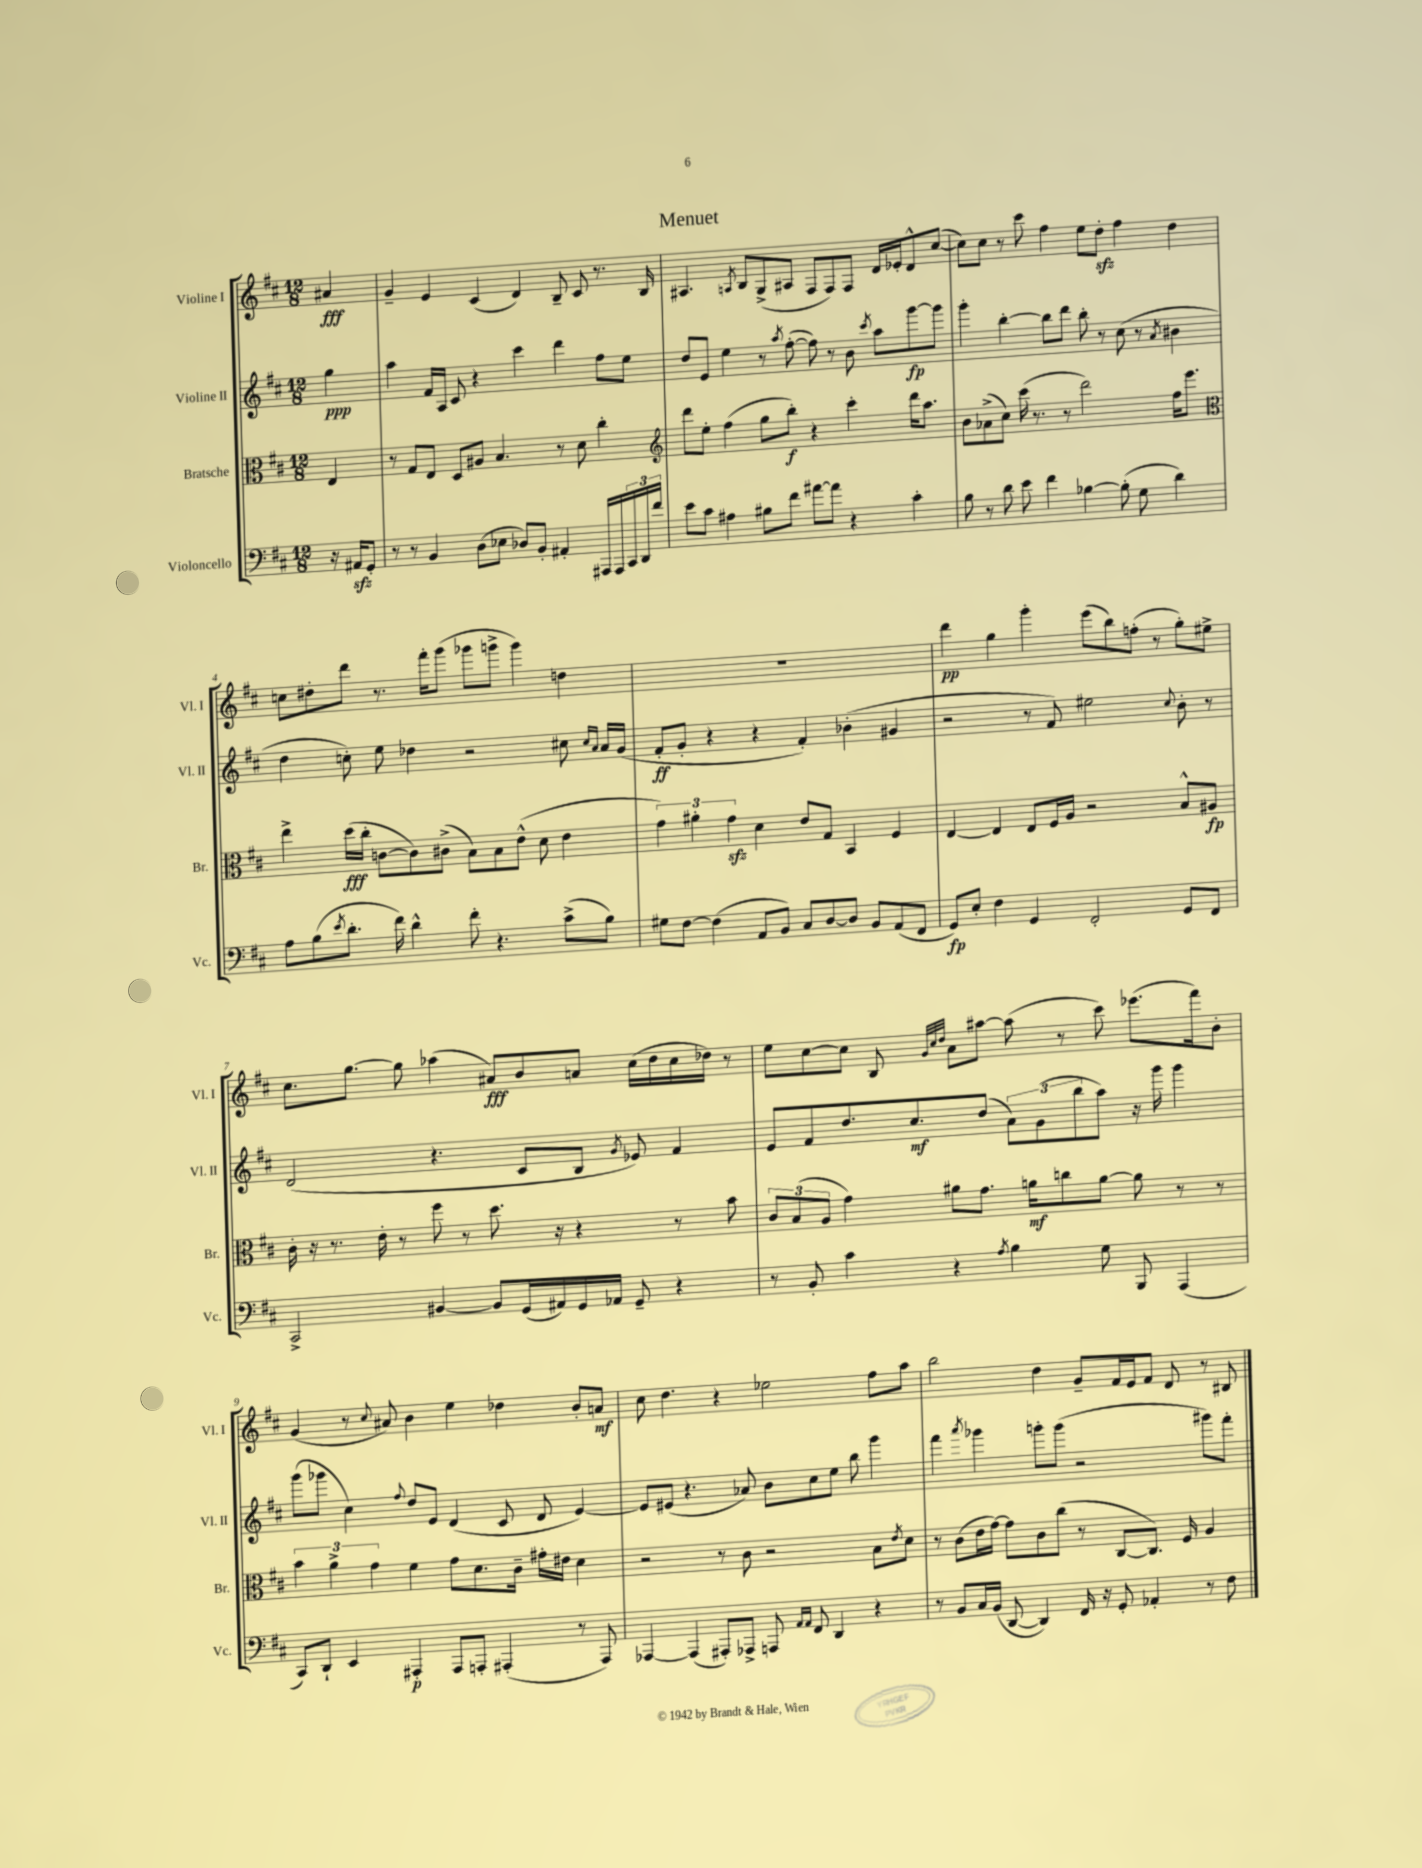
\header { title = "Menuet" }
<<
\new StaffGroup <<
\new Staff = "s0" \with { instrumentName = "Violine I" shortInstrumentName = "Vl. I" } {
    \clef treble \key d \major \numericTimeSignature \time 12/8 \partial 4
    ais'4\fff |
    g'4-- e'4 cis'4( d'4) b8-- cis'8 r8. b16 |
    ais4. \acciaccatura { a8 } b8 g8->( ais8 fis8 fis8) fis8 d'16 ees'16-. d'8-^ cis''8~( |
    cis''8) cis''8 r8 cis'''8 fis''4 e''8 d''8-.\sfz fis''4 d''4 |
    c''8 dis''8-. d'''8 r8. fis'''16-. g'''8( ges'''8 g'''8-> g'''4) d''4 |
    R1. |
    d'''4\pp g''4 g'''4-. e'''8( b''8) f''8-.( r8 g''8-.) eis''8-> |
    cis''8. g''8.~ g''8 aes''4( ais'8\fff) b'8 a'8 cis''16( d''16 cis''16 des''16) r8 |
    e''8 cis''8~ cis''8 b8 \grace { g'32 cis''32 d''32 } a'8 ais''8~ ais''8( r8 cis'''8) ees'''8.( fis'''16) b'8-. |
    g'4( r8 \appoggiatura { cis''8 } ais'8) b'4 e''4 des''4 b'8-. a'8\mf |
    cis''8 d''4. r4 ees''2 fis''8 a''8 |
    b''2 d''4 g'8-- fis'16 e'16 fis'8 d'8 r8 bis8 \bar "|." |
}
\new Staff = "s1" \with { instrumentName = "Violine II" shortInstrumentName = "Vl. II" } {
    \clef treble \key d \major \numericTimeSignature \time 12/8 \partial 4
    g''4\ppp |
    a''4 fis'16 a16 cis'8 r4 cis'''4 d'''4 fis''8 e''8 |
    d''8 e'8 e''4 r8 \acciaccatura { a''8 } fis''8~-.( fis''8) r8 b'8 \acciaccatura { cis'''8 } a''8 g'''8~\fp g'''8 |
    g'''4-. b''4~-. b''8 d'''8 b''8-. r8 cis''8( r8 \acciaccatura { a'8 } bis'4 |
    d''4 c''8-.) e''8 des''4 r2 cis''8 \grace { cis''16 a'16 } a'16 g'16( |
    fis'8-.\ff g'8-. r4 r4 fis'4-.) bes'4-.( gis'4 |
    r2 r8 fis'8) eis''2 \appoggiatura { cis''8 } b'8-. r8 |
    d'2( r4. cis'8 b8 \acciaccatura { g'8 } ees'8) fis'4 |
    e'8 fis'8 d''8. cis''8.\mf d''8( \tuplet 3/2 { a'8) g'8( b''8 } a''8) r16 g'''16 g'''4 |
    g'''8( ges'''8 cis''4) \appoggiatura { fis''8 } d''8 e'8 d'4( cis'8 d'8 e'4~) |
    e'8 eis'8( r4. aes'8) b'8 cis''8 e''8 b''8 g'''4 |
    fis'''4 \acciaccatura { a'''8 } ges'''4 g'''8-. g'''8( r2 gis'''8) fis'''8-. \bar "|." |
}
\new Staff = "s2" \with { instrumentName = "Bratsche" shortInstrumentName = "Br." } {
    \clef alto \key d \major \numericTimeSignature \time 12/8 \partial 4
    e4 |
    r8 g8 e8 d8 ais8 b4. r8 d'8 cis''4-. |
    \clef treble d'''8 e''8-. fis''4( g''8 b''8-.\f) r4 cis'''4-. d'''16 a''8. |
    b'8 aes'8->( cis''8) cis'''16( r8. r8 d'''2) fis''16 e'''8. |
    \clef alto e''4-> d''16\fff( cis''16-. c'8~ c'8) cis'8->( b8) b8 e'8-^( d'8 e'4 |
    \tuplet 3/2 { g'4) ais'4-. g'4\sfz } d'4 e'8 g8 b,4 fis4 |
    e4~ e4 e8 fis16 a16 r2 b8-^ ais8\fp |
    cis'16-. r16 r8. e'16-. r8 fis''8 r8 d''8. r16 r4 r8 b'8 |
    \tuplet 3/2 { cis'8 b8( a8 } g'4) ais'8 g'8. a'16\mf c''8 a'8~ a'8 r8 r8 |
    \tuplet 3/2 { b'4 a'4-> g'4 } fis'4 g'8 d'8. cis'16-- gis'16-. eis'16 d'4 |
    r2 r8 cis'8 r2 b8 \acciaccatura { e'8 } d'8 |
    r8 cis'8( e'16 g'16~) g'8 cis'8 cis''8( r8 cis8~ cis8.) fis16 a4 \bar "|." |
}
\new Staff = "s3" \with { instrumentName = "Violoncello" shortInstrumentName = "Vc." } {
    \clef bass \key d \major \numericTimeSignature \time 12/8 \partial 4
    r16 ais,16\sfz g,8-. |
    r8 r8 b,4 d8( ees8 des8) b,8-. ais,4-. ais,,16 ais,,16 \tuplet 3/2 { cis,16 d,16 fis'16 } |
    e'8 cis'8 ais4 bis8 fis'8 ais'8~ ais'8 r4 cis'4-. |
    b8 r8 d'8 e'8 fis'4 bes4~ bes8-.( g8 d'4) |
    a8 b8( \acciaccatura { e'8 } d'8.-. fis'16) d'4-^ fis'8-. r4. cis'8->( b8) |
    gis8 fis8~ fis4( a,8 b,8) cis8 d8~ d8 b,8 a,8( fis,8 |
    g,8\fp) e8-. fis4 g,4 fis,2-. g,8 fis,8 |
    cis,2-> bis,4~ bis,8 g,16( ais,16) g,16 aes,16 g,8-- r4 |
    r8 b,8-. cis'4 r4 \acciaccatura { a8 } b4 g8 b,,8 a,,4( |
    cis,8) d,8-! e,4 ais,,4-.\p ais,,8 a,,8-. ais,,4-.( r8 ais,,8) |
    aes,,4~ aes,,4( ais,,8-.) aes,,8-> a,,8 \grace { a,16 a,16 } fis,8 d,4 r4 |
    r8 b,8 cis16 b,16( d,8~ d,4) fis,16 r16 g,8-. aes,4-. r8 fis8 \bar "|." |
}
>>
>>
